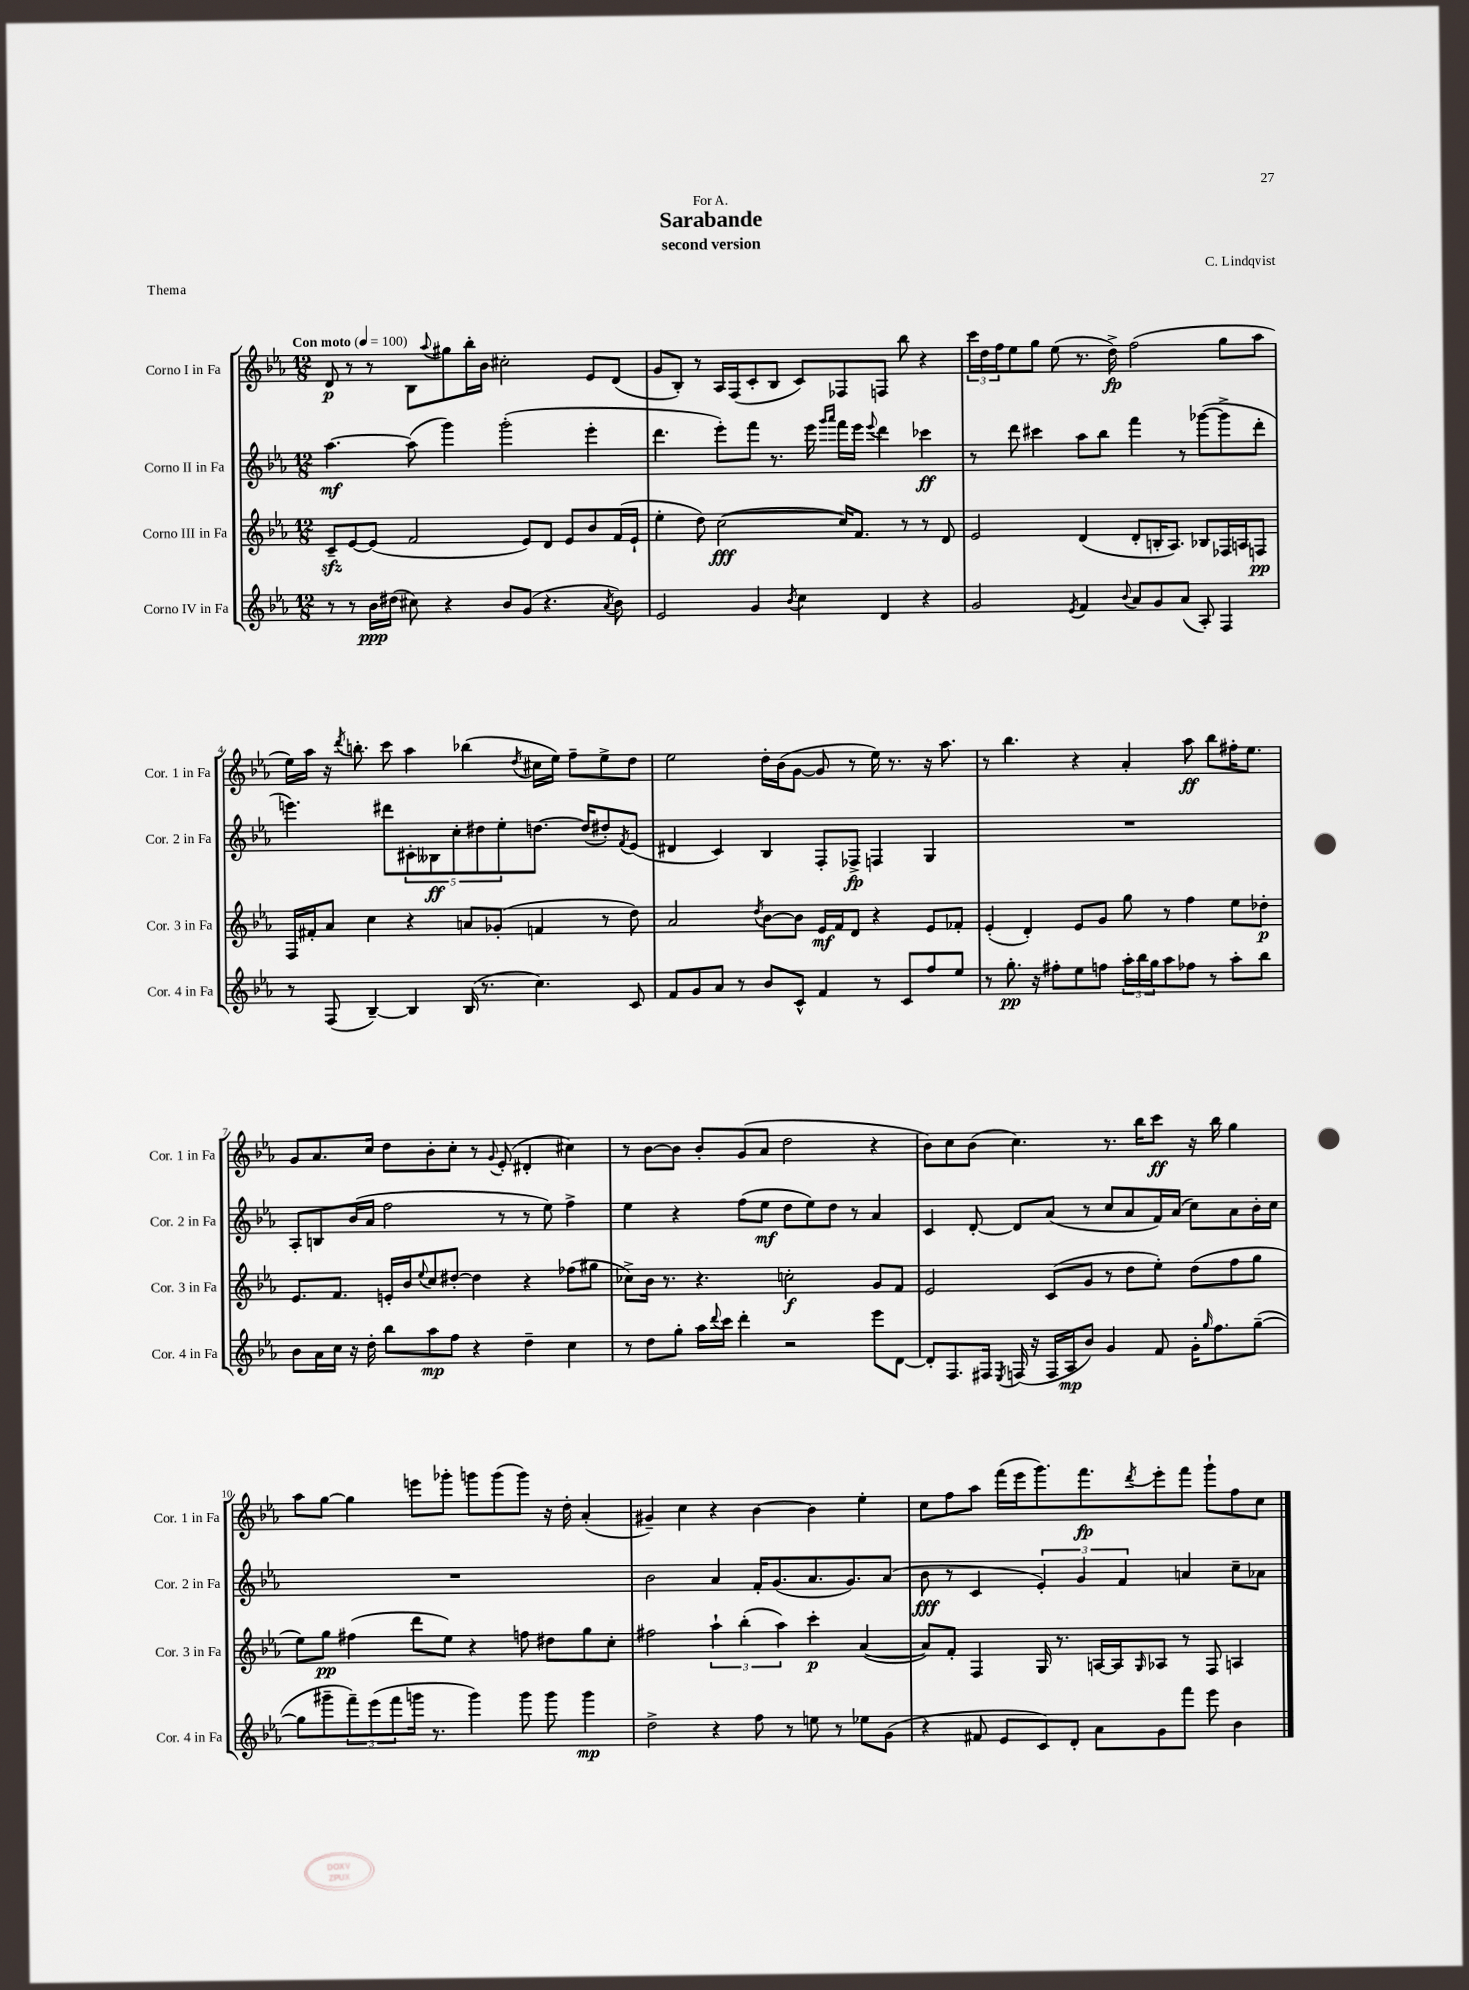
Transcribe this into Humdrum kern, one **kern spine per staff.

**kern	**dynam	**kern	**dynam	**kern	**dynam	**kern	**dynam
*part4	*part4	*part3	*part3	*part2	*part2	*part1	*part1
*staff4	*staff4	*staff3	*staff3	*staff2	*staff2	*staff1	*staff1
*I"Corno IV in Fa	*	*I"Corno III in Fa	*	*I"Corno II in Fa	*	*I"Corno I in Fa	*
*I'Cor. 4 in Fa	*	*I'Cor. 3 in Fa	*	*I'Cor. 2 in Fa	*	*I'Cor. 1 in Fa	*
*clefG2	*	*clefG2	*	*clefG2	*	*clefG2	*
*k[b-e-a-]	*	*k[b-e-a-]	*	*k[b-e-a-]	*	*k[b-e-a-]	*
*M12/8	*	*M12/8	*	*M12/8	*	*M12/8	*
*MM100	*	*MM100	*	*MM100	*	*MM100	*
=1	=1	=1	=1	=1	=1	=1	=1
!	!	!	!	!	!	!LO:TX:a:B:t=Con moto	!
8r	.	8czz~/L	.	[4.aa-\	mf	8d/	p
8r	.	[8e-/	.	.	.	8r	.
16b-\LL	ppp	(8e-/J]	.	.	.	8r	.
(16dd#X\JJ	.	.	.	.	.	.	.
8cc#X\)	.	2f/	.	(8aa-\]	.	8B-\L	.
.	.	.	.	.	.	8qqaa-/	.
4r	.	.	.	4ggg\)	.	8gg#X\	.
.	.	.	.	.	.	16bb-'\L	.
.	.	.	.	.	.	16b-\JJ	.
8b-/L	.	.	.	(2ggg'\	.	2cc#X'\	.
(8g/J	.	8e-/L)	.	.	.	.	.
4.r	.	8d/J	.	.	.	.	.
.	.	8e-/L	.	.	.	.	.
.	.	8b-/	.	4eee-'\	.	8e-/L	.
8qa-/	.	.	.	.	.	.	.
8b-\)	.	(16f/L	.	.	.	(8d/J	.
.	.	16e-`/JJ	.	.	.	.	.
=2	=2	=2	=2	=2	=2	=2	=2
2e-/	.	4ee-'\	.	4.ddd\	.	8g/L	.
.	.	.	.	.	.	8B-'/J)	.
.	.	8dd\)	.	.	.	8r	.
.	.	([2cc\	fff	8eee-'\L)	.	16A-/LL	.
.	.	.	.	.	.	(16F/J	.
4g/	.	.	.	8fff\J	.	8c'/	.
.	.	.	.	8.r	.	8B-/J	.
8qb-/	.	.	.	.	.	.	.
4cc\	.	.	.	.	.	8c/L)	.
.	.	.	.	16eee-\	.	.	.
.	.	.	.	16qqggg/LL	.	.	.
.	.	.	.	16qqaaa-/JJ	.	.	.
.	.	16cc/KL])	.	16fff\LL	.	8F-X/	.
.	.	8.f/J	.	16eee-\JJ	.	.	.
.	.	.	.	8qqeee-/	.	.	.
4d/	.	.	.	4ddd\	.	8Fn/J	.
.	.	8r	.	.	.	8bb-\	.
4r	.	8r	.	4ccc-X\	ff	4r	.
.	.	8d/	.	.	.	.	.
=3	=3	=3	=3	=3	=3	=3	=3
2g/	.	2e-/	.	8r	.	24ccc\LL	.
.	.	.	.	.	.	24dd\	.
.	.	.	.	.	.	24ff\J	.
.	.	.	.	8ddd\	.	8ee-\	.
.	.	.	.	4ccc#X\	.	8gg\J	.
.	.	.	.	.	.	(8ee-\	.
8qe-/	.	.	.	.	.	.	.
4f/	.	(4d/	.	8aa-\L	.	8.r	.
.	.	.	.	8bb-\J	.	.	.
.	.	.	.	.	.	16dd^\)	fp
8qqb-/	.	.	.	.	.	.	.
8a-/L	.	8d'/L	.	4fff\	.	(2ff\	.
8g/	.	16Bn'/K	.	.	.	.	.
.	.	8.A-/J)	.	.	.	.	.
(8a-/J	.	.	.	8r	.	.	.
8A-'/)	.	8B-X/L	.	([8ggg-X\L	.	.	.
4F/	.	16F-X/L	.	8ggg-^\]	.	8gg\L	.
.	.	16An/J	.	.	.	.	.
.	.	8Fn/J	pp	8ddd'\J	.	8aa-\J	.
!!LO:LB:g=z
=4	=4	=4	=4	=4	=4	=4	=4
8r	.	16F/LL	.	4.eeen\)	.	16ee-\LL)	.
.	.	16f#X'/J	.	.	.	16aa-\JJ	.
(8F/	.	8a-/J	.	.	.	16r	.
.	.	.	.	.	.	8qddd/	.
.	.	.	.	.	.	8.bbn'\	.
[4B-~/)	.	4cc\	.	.	.	.	.
.	.	.	.	8ddd#X\L	.	8ccc\	.
4B-/]	.	4r	.	10c#X'\	.	4aa-\	.
.	.	.	.	10B--X\	ff	.	.
.	.	.	.	10cc'\	.	.	.
(16B-/	.	8an/L	.	.	.	(4bb-X\	.
.	.	.	.	10dd#X\	.	.	.
8.r	.	.	.	.	.	.	.
.	.	(8g-X'/J	.	.	.	.	.
.	.	.	.	10ee-'\	.	.	.
.	.	.	.	.	.	8qdd/	.
4.cc\)	.	4fn/	.	[8.ddn\J	.	16cc#X\LL	.
.	.	.	.	.	.	16ee-\JJ)	.
.	.	.	.	.	.	8ff~\L	.
.	.	.	.	(16dd/KL]	.	.	.
.	.	8r	.	8dd#X'/)	.	8ee-^\	.
.	.	.	.	8qf/	.	.	.
8c/	.	8dd\)	.	(8e-/J	.	8dd\J	.
=5	=5	=5	=5	=5	=5	=5	=5
8f/L	.	2a-/	.	4d#X/	.	2ee-\	.
8g/	.	.	.	.	.	.	.
8a-/J	.	.	.	4c/)	.	.	.
8r	.	.	.	.	.	.	.
.	.	8qdd/	.	.	.	.	.
8b-/L	.	[8b-\L	.	4B-/	.	16dd'\LL	.
.	.	.	.	.	.	(16b-\J	.
8c^^/J	.	8b-\J]	.	.	.	[8g\J	.
4f/	.	16e-/LL	mf	8F'/L	.	8g/]	.
.	.	16f/J	.	.	.	.	.
.	.	8d/J	.	8F-X^/J	fp	8r	.
8r	.	4r	.	4Fn/	.	16ee-\)	.
.	.	.	.	.	.	8.r	.
8c/L	.	.	.	.	.	.	.
8ff/	.	8e-/L	.	4G/	.	16r	.
.	.	.	.	.	.	8.aa-\	.
8ee-/J	.	8f-X'/J	.	.	.	.	.
=6	=6	=6	=6	=6	=6	=6	=6
8r	.	(4e-'/	.	1.r	.	8r	.
8.gg'\	pp	.	.	.	.	4.bb-\	.
.	.	4d'/)	.	.	.	.	.
16r	.	.	.	.	.	.	.
8ff#X'\L	.	.	.	.	.	.	.
8ee-\	.	8e-/L	.	.	.	4r	.
8ffn\J	.	8g/J	.	.	.	.	.
24aa-'\LL	.	8gg\	.	.	.	4a-'/	.
24bb-\	.	.	.	.	.	.	.
24gg\J	.	.	.	.	.	.	.
8aa-\	.	8r	.	.	.	.	.
8ff-X\J	.	4ff\	.	.	.	8aa-\	ff
8r	.	.	.	.	.	8bb-\L	.
8aa-'\L	.	8ee-\L	.	.	.	16ff#X'\K	.
.	.	.	.	.	.	8.ee-\J	.
8bb-\J	.	8dd-X'\J	p	.	.	.	.
!!LO:LB:g=z
=7	=7	=7	=7	=7	=7	=7	=7
8b-\L	.	8.e-/L	.	8A-'/L	.	8g/L	.
16a-\L	.	.	.	8Bn/	.	8.a-/	.
16cc\JJ	.	8.f/J	.	.	.	.	.
16r	.	.	.	(16b-/L	.	.	.
16dd'\	.	.	.	16a-/JJ	.	16cc/Jk	.
8bb-\L	.	16en'/LL	.	2ff\	.	8dd\L	.
.	.	16b-/J	.	.	.	.	.
.	.	8qqee-/	.	.	.	.	.
8aa-\	mp	8cc/	.	.	.	8b-'\	.
8ff\J	.	[8dd#X'/J	.	.	.	8cc'\J	.
4r	.	4dd#\]	.	.	.	8r	.
.	.	.	.	.	.	8qqg/	.
.	.	.	.	8r	.	(8e-'/	.
4dd~\	.	4r	.	8r	.	4d#X'/	.
.	.	.	.	8ee-\)	.	.	.
4cc\	.	(8ff-X\L	.	4ff^\	.	4cc#X\)	.
.	.	8gg#X\J	.	.	.	.	.
=8	=8	=8	=8	=8	=8	=8	=8
8r	.	8cc-X^\L)	.	4ee-\	.	8r	.
8dd\L	.	16b-\Jk	.	.	.	[8b-\L	.
.	.	8.r	.	.	.	.	.
8gg'\J	.	.	.	4r	.	8b-\J]	.
16aa-\LL	.	4.r	.	.	.	8b-'/L	.
8qqddd/	.	.	.	.	.	.	.
16ccc\JJ	.	.	.	.	.	.	.
4ddd'\	.	.	.	(8ff\L	.	(8g/	.
.	.	.	.	8ee-\J	mf	8a-/J	.
2r	.	2ccn'\	f	8dd\L	.	2dd\	.
.	.	.	.	8ee-\)	.	.	.
.	.	.	.	8dd\J	.	.	.
.	.	.	.	8r	.	.	.
8eee-\L	.	8g/L	.	4a-/	.	4r	.
[8d\J	.	8f/J	.	.	.	.	.
=9	=9	=9	=9	=9	=9	=9	=9
8d'/L]	.	2e-/	.	4c/	.	8b-\L)	.
8.F/	.	.	.	.	.	8cc\	.
.	.	.	.	[8d'/	.	(8b-\J	.
16F#X/Jk	.	.	.	.	.	.	.
8qE-/	.	.	.	.	.	.	.
(16Fn/	.	.	.	8d/L]	.	4.cc\)	.
16r	.	.	.	.	.	.	.
16F/LL	.	(8c/L	.	(8a-/J	.	.	.
16A-/J	mp	.	.	.	.	.	.
8b-/J)	.	8g/J	.	8r	.	.	.
4g/	.	8r	.	8cc/L	.	8.r	.
.	.	8dd\L	.	8a-/	.	.	.
.	.	.	.	.	.	16bb-\KL	.
8f/	.	8ee-'\J)	.	16f/L)	.	8ccc\J	ff
.	.	.	.	(16a-/JJ	.	.	.
16g'\KL	.	(8dd\L	.	8cc\L)	.	16r	.
16qqgg/	.	.	.	.	.	.	.
8.ff\	.	.	.	.	.	16bb-\	.
.	.	8ff\	.	8a-\	.	4gg\	.
([8gg~\J	.	8gg\J	.	16b-'\L	.	.	.
.	.	.	.	16cc\JJ	.	.	.
!!LO:LB:g=z
=10	=10	=10	=10	=10	=10	=10	=10
8gg\L]	.	8ee-\L)	.	1.r	.	8aa-\L	.
8ggg#X~\	.	8gg\J	pp	.	.	[8gg\J	.
12fff~\)	.	(4ff#X\	.	.	.	4gg\]	.
(12eee-\	.	.	.	.	.	.	.
12fff\	.	.	.	.	.	.	.
16gggn\Jk	.	8ddd\L	.	.	.	8eeen\L	.
8.r	.	.	.	.	.	.	.
.	.	8ee-\J)	.	.	.	8ggg-X'\J	.
4ggg\)	.	4r	.	.	.	8gggn\L	.
.	.	.	.	.	.	(8ggg\	.
8ggg\	.	8ffn\	.	.	.	8ggg\J)	.
8ggg\	.	8dd#X\L	.	.	.	16r	.
.	.	.	.	.	.	16dd'\	.
4ggg\	mp	8gg\	.	.	.	(4a-'/	.
.	.	8cc'\J	.	.	.	.	.
=11	=11	=11	=11	=11	=11	=11	=11
2dd^\	.	2ff#X\	.	2b-\	.	4g#X~/)	.
.	.	.	.	.	.	4cc\	.
4r	.	6aa-`\	.	4a-/	.	4r	.
.	.	(6bb-'\	.	.	.	.	.
8ff\	.	.	.	16f'/KL	.	[4b-\	.
.	.	.	.	(8.g/	.	.	.
.	.	6aa-\)	.	.	.	.	.
8r	.	.	.	.	.	.	.
8een\	.	4ccc'\	p	8.a-/	.	4b-\]	.
8r	.	.	.	.	.	.	.
.	.	.	.	8.g/)	.	.	.
8ee-X\L	.	([4a-/	.	.	.	4ee-'\	.
(8g\J	.	.	.	(8a-/J	.	.	.
=12	=12	=12	=12	=12	=12	=12	=12
4r	.	8a-/L])	.	8b-\	fff	8cc\L	.
.	.	8f'/J	.	8r	.	8ff\	.
8f#X/	.	4F/	.	4c/	.	8aa-\J	.
8e-/L	.	.	.	.	.	(16fff\LL	.
.	.	.	.	.	.	16eee-\J	.
8c/)	.	16G/	.	6e-'/)	.	8.ggg\)	.
.	.	8.r	.	.	.	.	.
8d'/J	.	.	.	.	.	.	.
.	.	.	.	6g/	.	.	.
.	.	.	.	.	.	8.fff\	fp
8a-\L	.	[16An/LL	.	.	.	.	.
.	.	16A/J]	.	.	.	.	.
.	.	.	.	6f/	.	.	.
.	.	16qqG/	.	.	.	8qddd/	.
8g\	.	8A-X/J	.	.	.	8eee-'\	.
8fff\J	.	8r	.	4an/	.	8fff\J	.
8eee-\	.	8F/	.	.	.	8ggg`\L	.
4b-\	.	4An/	.	8cc~\L	.	8ff\	.
.	.	.	.	8a-X\J	.	8cc\J	.
==	==	==	==	==	==	==	==
*-	*-	*-	*-	*-	*-	*-	*-
